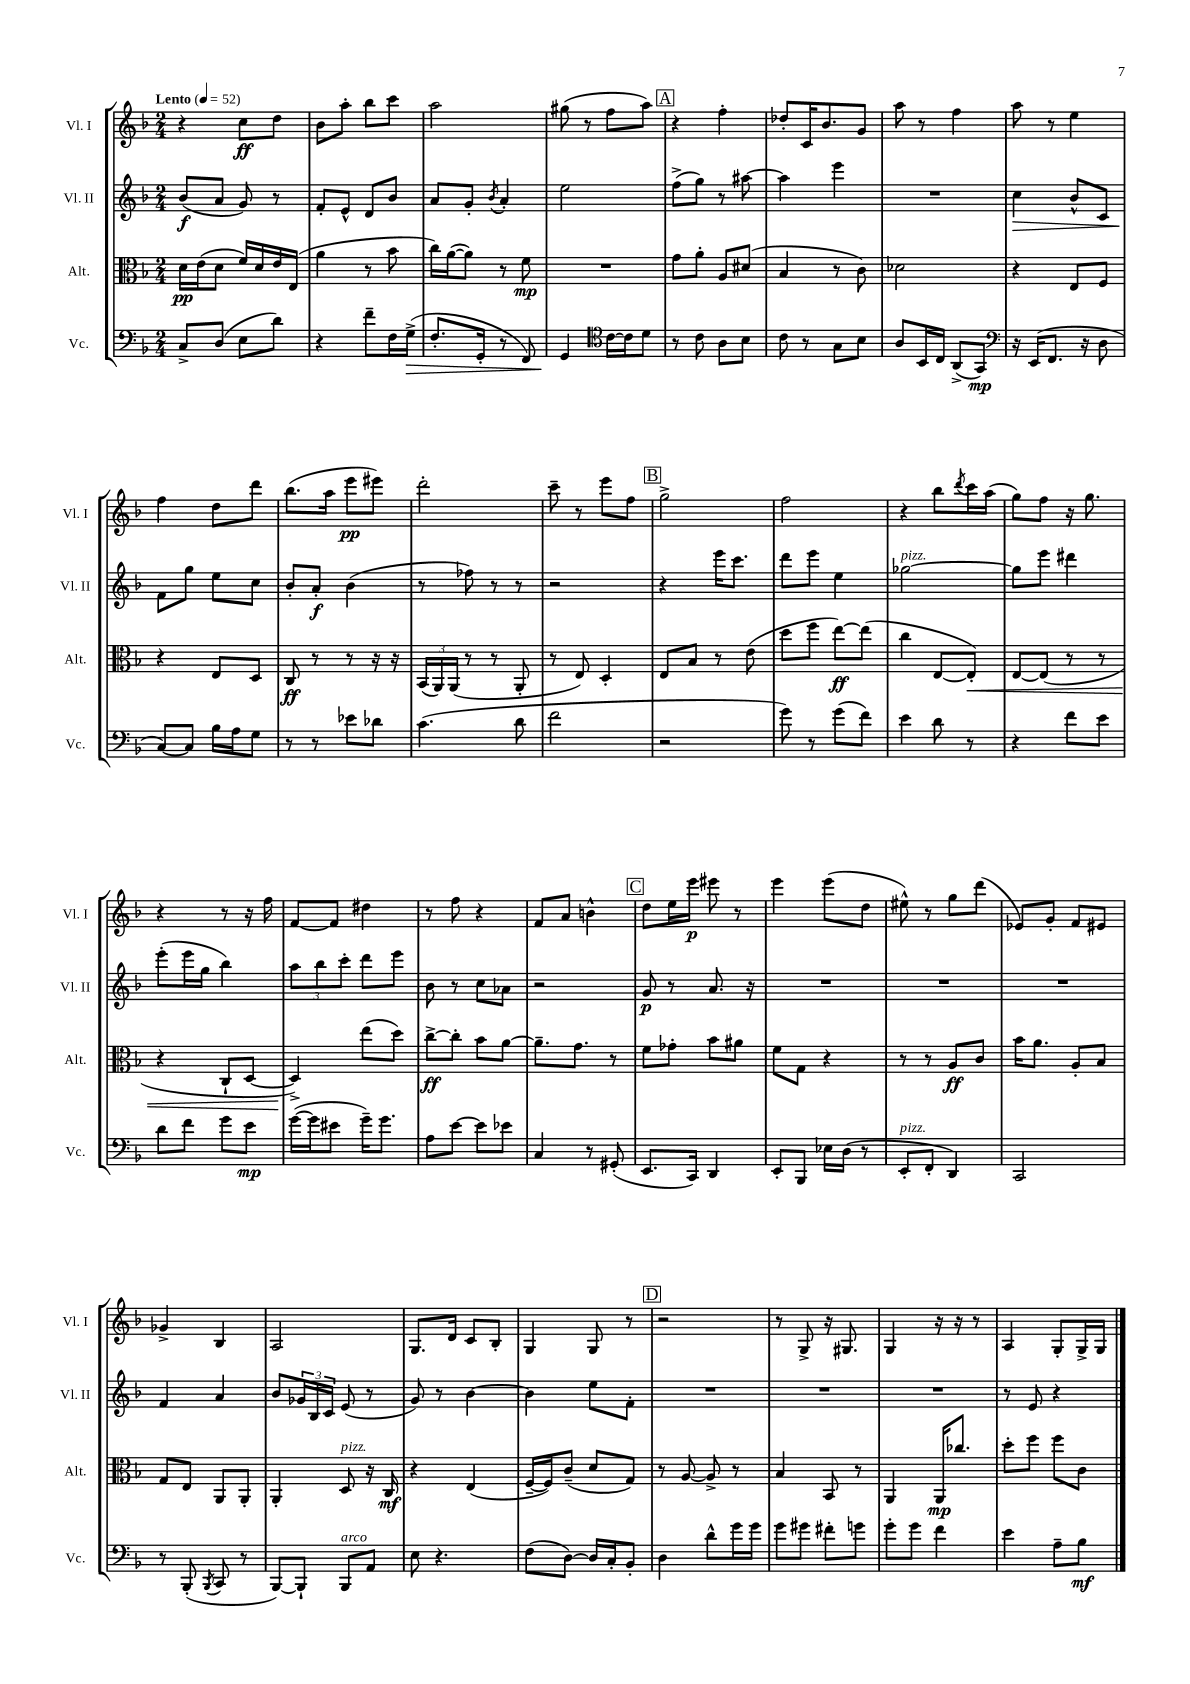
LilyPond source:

<<
\new StaffGroup <<
\new Staff = "s0" \with { instrumentName = "Vl. I" shortInstrumentName = "Vl. I" } {
    \clef treble \key f \major \numericTimeSignature \time 2/4 \tempo "Lento" 4 = 52
    r4 c''8\ff d''8 |
    bes'8 a''8-. bes''8 c'''8 |
    a''2 |
    gis''8( r8 f''8 a''8) |
    \mark \markup { \box "A" } r4 f''4-. |
    des''8-. c'16 bes'8. g'8 |
    a''8 r8 f''4 |
    a''8 r8 e''4 |
    f''4 d''8 d'''8 |
    bes''8.( a''16 e'''8\pp eis'''8) |
    d'''2-. |
    c'''8-- r8 e'''8 f''8 |
    \mark \markup { \box "B" } g''2-> |
    f''2 |
    r4 bes''8 \acciaccatura { d'''8 } c'''16 a''16( |
    g''8) f''8 r16 g''8. |
    r4 r8 r16 f''16 |
    f'8~ f'8 dis''4 |
    r8 f''8 r4 |
    f'8 a'8 b'4-^ |
    \mark \markup { \box "C" } d''8 e''16 e'''16\p eis'''8 r8 |
    e'''4 e'''8( d''8 |
    eis''8-^) r8 g''8 d'''8( |
    ees'8) g'8-. f'8 eis'8 |
    ges'4-> bes4 |
    a2 |
    g8. d'16 c'8 bes8-. |
    g4 g8 r8 |
    \mark \markup { \box "D" } r2 |
    r8 g8-> r16 gis8. |
    g4 r16 r16 r8 |
    a4 g8-. g16-> g16 \bar "|." |
}
\new Staff = "s1" \with { instrumentName = "Vl. II" shortInstrumentName = "Vl. II" } {
    \clef treble \key f \major \numericTimeSignature \time 2/4
    bes'8\f( a'8 g'8) r8 |
    f'8-. e'8-^ d'8 bes'8 |
    a'8 g'8-. \acciaccatura { bes'8 } a'4-. |
    e''2 |
    \mark \markup { \box "A" } f''8->( g''8) r8 ais''8~ |
    ais''4 e'''4 |
    R2 |
    c''4\> bes'8-^ c'8 |
    f'8\! g''8 e''8 c''8 |
    bes'8-. a'8-.\f bes'4( |
    r8 fes''8) r8 r8 |
    r2 |
    \mark \markup { \box "B" } r4 e'''16 c'''8. |
    d'''8 e'''8 e''4 |
    ges''2~^\markup { \italic "pizz." } |
    ges''8 e'''8 dis'''4 |
    e'''8-.( e'''16 g''16 bes''4) |
    \tuplet 3/2 { a''8 bes''8 c'''8-. } d'''8 e'''8 |
    bes'8 r8 c''8 aes'8 |
    r2 |
    \mark \markup { \box "C" } g'8\p r8 a'8. r16 |
    R2 |
    R2 |
    R2 |
    f'4 a'4 |
    bes'8 \tuplet 3/2 { ges'16 bes16 c'16 } e'8( r8 |
    g'8) r8 bes'4~ |
    bes'4 e''8 f'8-. |
    \mark \markup { \box "D" } R2 |
    R2 |
    R2 |
    r8 e'8 r4 \bar "|." |
}
\new Staff = "s2" \with { instrumentName = "Alt." shortInstrumentName = "Alt." } {
    \clef alto \key f \major \numericTimeSignature \time 2/4
    d'16\pp e'16( d'8 f'16) d'16 e'16 e16( |
    a'4 r8 bes'8 |
    c''16) a'16~( a'8) r8 f'8\mp |
    R2 |
    \mark \markup { \box "A" } g'8 a'8-. a8 dis'8( |
    bes4 r8 c'8) |
    des'2 |
    r4 e8 f8 |
    r4 e8 d8 |
    c8\ff r8 r8 r16 r16 |
    \tuplet 3/2 { bes,16( a,16) a,16( } r8 r8 a,8-. |
    r8 e8) d4-. |
    \mark \markup { \box "B" } e8 bes8 r8 e'8( |
    d''8 f''8 e''8~\ff) e''8( |
    c''4 e8~ e8-.\<) |
    e8~ e8( r8 r8 |
    r4 c8-! d8~ |
    d4->\!) e''8( d''8) |
    c''8~->\ff c''8-. bes'8 a'8~ |
    a'8.-- g'8. r8 |
    \mark \markup { \box "C" } f'8 ges'8-. bes'8 ais'8 |
    f'8 g8 r4 |
    r8 r8 a8\ff c'8 |
    bes'16 a'8. a8-. bes8 |
    g8 e8 a,8 a,8-. |
    a,4-. d8^\markup { \italic "pizz." } r16 c16\mf |
    r4 e4( |
    f16~-- f16) c'8--( d'8 g8) |
    \mark \markup { \box "D" } r8 a8~ a8-> r8 |
    bes4 bes,8 r8 |
    a,4 a,16\mp ces''8. |
    d''8-. f''8 f''8 c'8 \bar "|." |
}
\new Staff = "s3" \with { instrumentName = "Vc." shortInstrumentName = "Vc." } {
    \clef bass \key f \major \numericTimeSignature \time 2/4
    c8-> d8( e8 d'8) |
    r4 f'8-- f16 g16->\>( |
    f8.-. g,16-. r8 f,8) |
    g,4\! \clef tenor c'16~ c'16 d'8 |
    \mark \markup { \box "A" } r8 c'8 a8 bes8 |
    c'8 r8 g8 bes8 |
    a8 bes,16 c16 a,8->( g,8\mp) |
    \clef bass r16 e,16( f,8. r16 d8 |
    c8~) c8 bes16 a16 g8 |
    r8 r8 ees'8 des'8 |
    c'4.( d'8 |
    f'2 |
    \mark \markup { \box "B" } r2 |
    g'8) r8 g'8( f'8) |
    e'4 d'8 r8 |
    r4 f'8 e'8 |
    d'8 f'8 g'8 e'8\mp |
    g'16~( g'16 eis'8 g'16--) g'8. |
    a8 e'8~ e'8 ees'8 |
    c4 r8 gis,8-.( |
    \mark \markup { \box "C" } e,8. c,16) d,4 |
    e,8-. bes,,8 ees16 d16( r8 |
    e,8-.^\markup { \italic "pizz." } f,8-. d,4) |
    c,2 |
    r8 bes,,8-.( \acciaccatura { bes,,8 } c,8 r8 |
    bes,,8~) bes,,8-! bes,,8^\markup { \italic "arco" } a,8 |
    e8 r4. |
    f8( d8~) d16 c16-. bes,8-. |
    \mark \markup { \box "D" } d4 d'8-^ g'16 g'16 |
    g'8 gis'8 fis'8-. g'8 |
    g'8-. g'8 f'4 |
    e'4 a8-- bes8\mf \bar "|." |
}
>>
>>
\layout { \context { \Score \remove "Bar_number_engraver" } }
